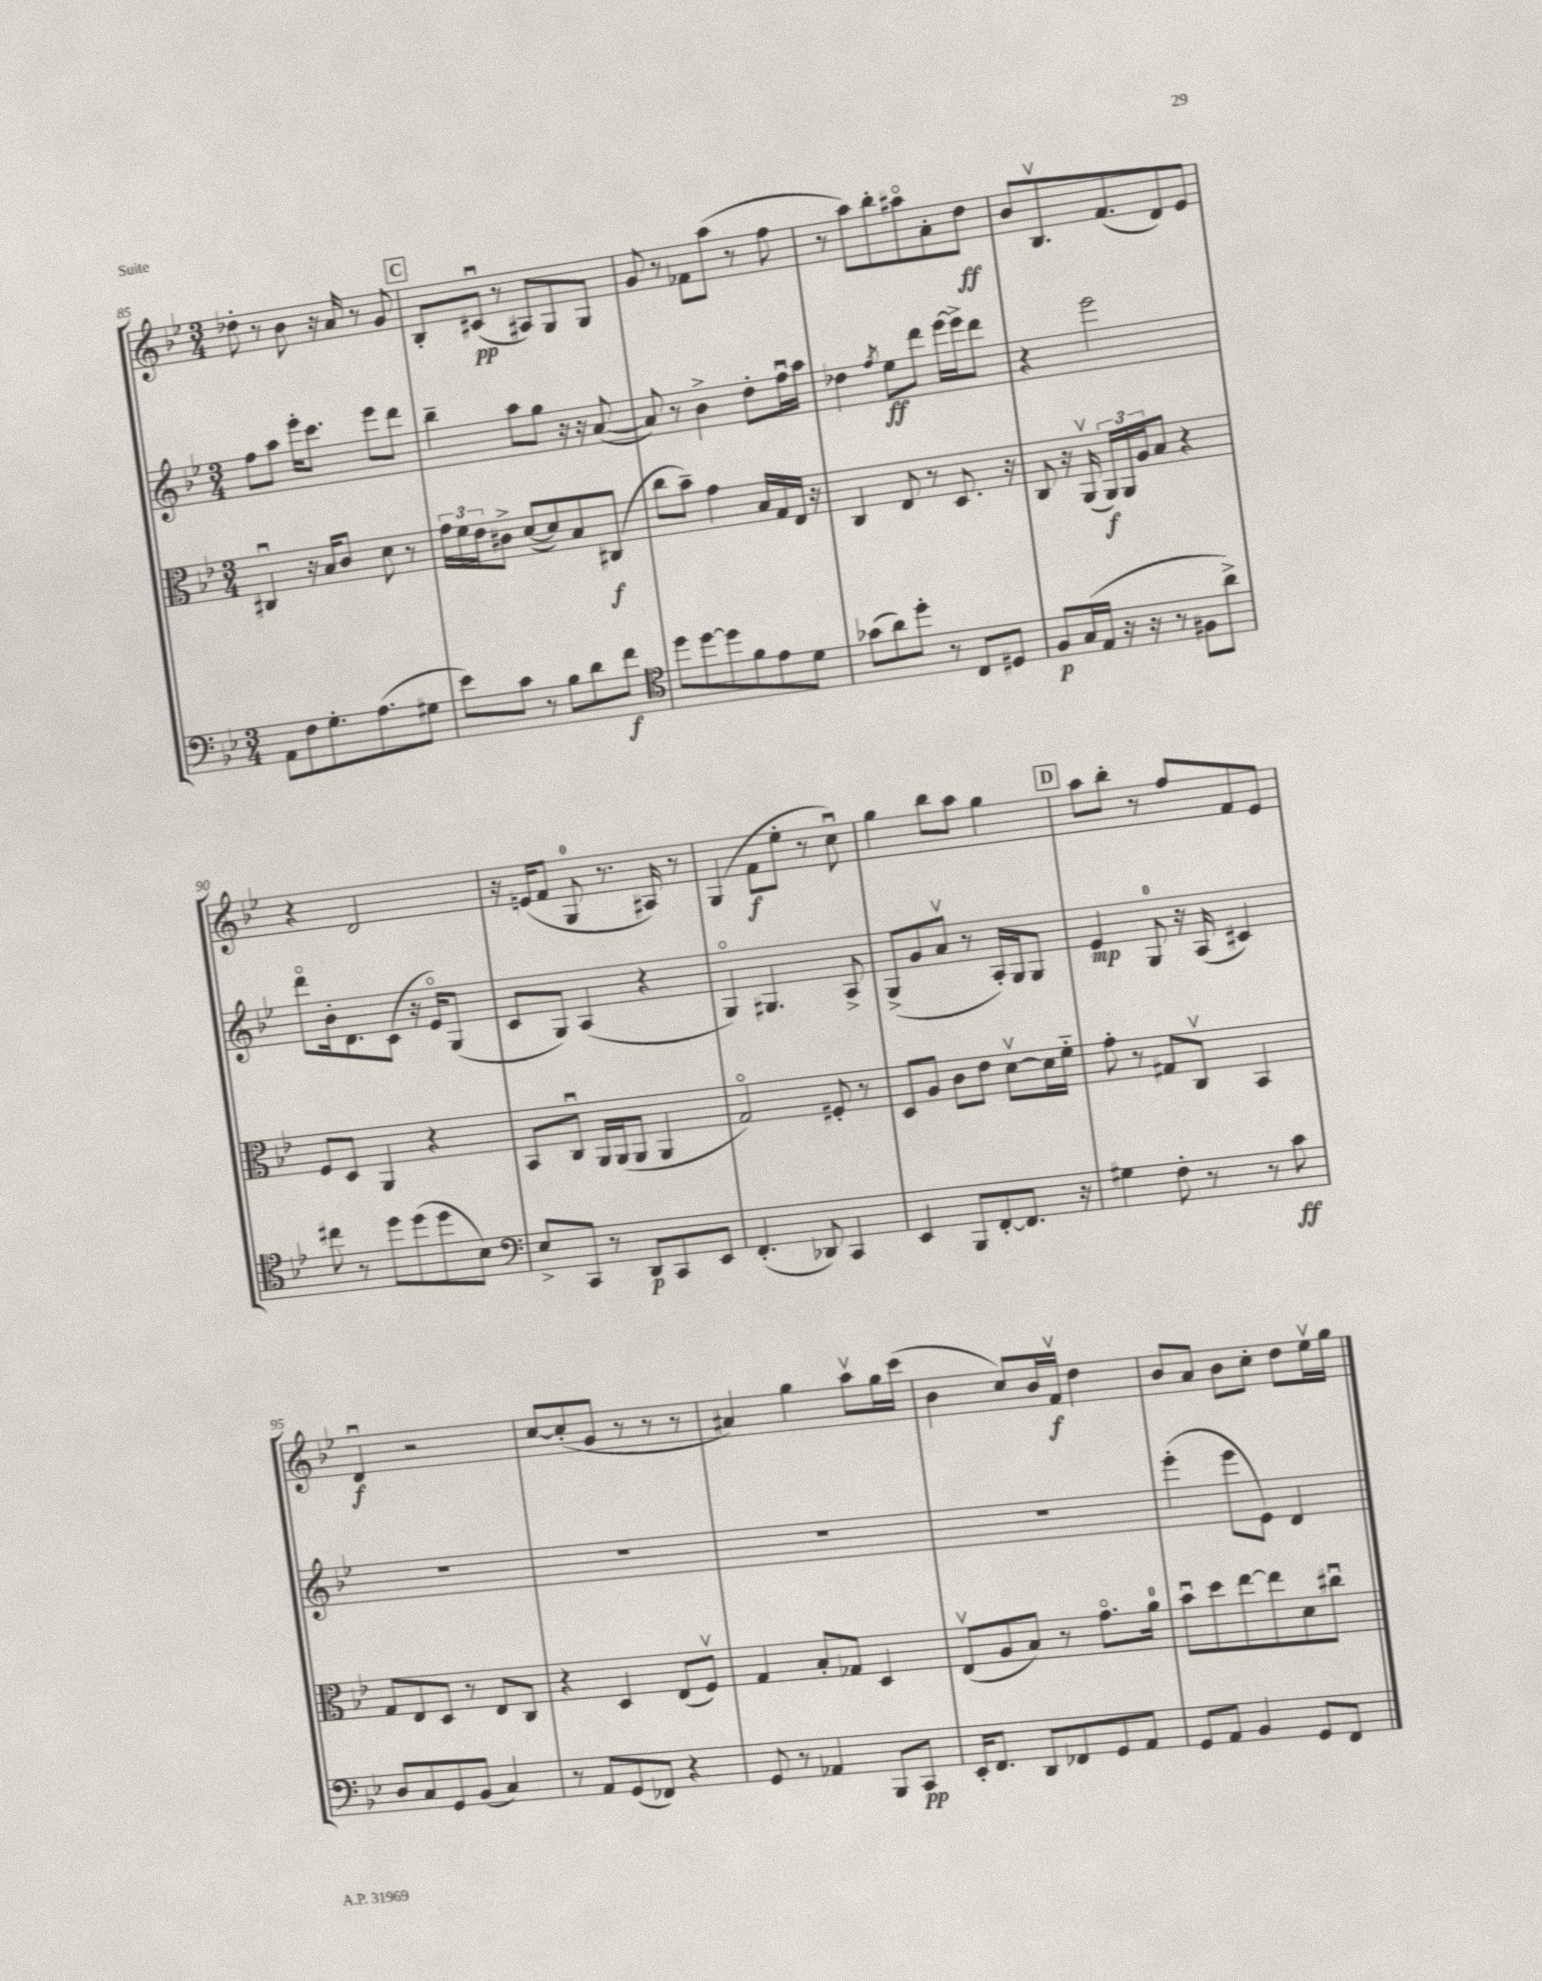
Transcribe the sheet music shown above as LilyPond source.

<<
\new StaffGroup <<
\new Staff = "s0" {
    \clef treble \key bes \major \numericTimeSignature \time 3/4
    des''8-. r8 bes'8 r16 a'16 r8 g'8 |
    \mark \markup { \box "C" } bes8-. cis'8\downbow\pp( r8 ais8) g8 g8 |
    g'8 r8 fes'8 a''8( r8 f''8 |
    r8 a''8) bes''8-. ais''8\flageolet a'8-. d''8\ff |
    bes'8 bes8.\upbow f'8.( d'8) ees'8 |
    r4 d'2 |
    r16 e'16( f'8 g8-0 r8. ais16) r8 |
    g4( f'8\f ees''8-. r8 c''8\downbow) |
    g''4 bes''8 a''8 g''4 |
    \mark \markup { \box "D" } a''8 bes''8-. r8 f''8 f'8 ees'8 |
    d'4\downbow\f r2 |
    c''8~ c''8-.( g'8 r8 r8 r8 |
    ais'4) g''4 a''8\upbow g''16 c'''16( |
    bes'4 c''8) bes'16 f'16\upbow\f d''4 |
    bes'8 a'8 bes'8 c''8-. d''8 ees''16\upbow g''16 \bar "|." |
}
\new Staff = "s1" {
    \clef treble \key bes \major \numericTimeSignature \time 3/4
    f''8 a''8 ees'''16-. c'''8. ees'''8 d'''8 |
    \mark \markup { \box "C" } bes''4-- a''8 g''8 r16 r16 a'8~( |
    a'8) r8 bes'4-> d''8-. f''16\downbow a''16 |
    des''4 \acciaccatura { f''8 } ees''8\ff d'''8 ees'''16~ ees'''16-> d'''8 |
    r4 ees'''2 |
    d'''8\flageolet bes'16-. d'8. c'8( r16 ees'16\flageolet) g8( |
    c'8 g8) a4( r4 |
    g4\flageolet) gis4. a8-> |
    g8->( g'8 a'8\upbow r8 a16-.) g16 g8 |
    \mark \markup { \box "D" } ees'4\mp g8-0 r16 a16( cis'4) |
    R2. |
    R2. |
    R2. |
    R2. |
    ees'''4-.( ees'''8 ees'8) d'4 \bar "|." |
}
\new Staff = "s2" {
    \clef alto \key bes \major \numericTimeSignature \time 3/4
    cis4\downbow r16 bes16 c'8 d'8 r8 |
    \mark \markup { \box "C" } \tuplet 3/2 { g'16 f'16 ees'16 } cis'8-> d'8~( d'8) bes8 cis8\f( |
    c''8 bes'8--) g'4 bes16 g16 ees16 r16 |
    c4 ees8 r8 d8. r16 |
    c8 r16 a,16\upbow( \tuplet 3/2 { a,16\f) a,16 a16 } bes8 r4 |
    f8 d8 a,4 r4 |
    bes,8 c8\downbow a,16 a,16( a,8 a,4 |
    g2\flageolet) fis8-. r8 |
    d8 a8 c'8 ees'8 d'8~\upbow d'16 f'16-_ |
    \mark \markup { \box "D" } g'8-. r8 gis8 c8\upbow bes,4 |
    g8 ees8 d8 r8 ees8 c8 |
    r4 d4 ees8( f8\upbow) |
    g4 bes8-. ges8 d4 |
    ees8\upbow( a8 bes8) r8 g'8.\flageolet a'16-0 |
    bes'8\downbow d''8 ees''8~ ees''8 d'8 cis''8\downbow \bar "|." |
}
\new Staff = "s3" {
    \clef bass \key bes \major \numericTimeSignature \time 3/4
    a,8 f8 g8.-. a8.( gis8 |
    \mark \markup { \box "C" } ees'8) c'8 r8 bes8 d'8 f'8\f |
    \clef tenor d''8 d''8~ d''8 f'8 ees'8 d'8 |
    ges'8( a'8) d''8-. r8 c8 dis8 |
    f8\p g16( ees16 r16 r16 r8 fis8 a'8->) |
    cis''8 r8 d''8 d''8( d''8 bes8) |
    \clef bass ees8-> c,8 r8 d,8\p c,8 ees,8 |
    f,4.-.( des,8) c,4 |
    ees,4 bes,,8 f,8~-. f,8. r16 |
    \mark \markup { \box "D" } gis4 f8-. r8 r8 c'8\ff |
    d8 c8 g,8 bes,8( c4) |
    r8 a,8 g,8( fes,8) r4 |
    g,8 r8 aes,4 bes,,8 c,8\pp |
    ees,16-. f,8. d,8 fes,8 g,8 a,8 |
    g,8 a,8 bes,4 g,8 f,8 \bar "|." |
}
>>
>>
\layout { \context { \Score currentBarNumber = #85 } }
